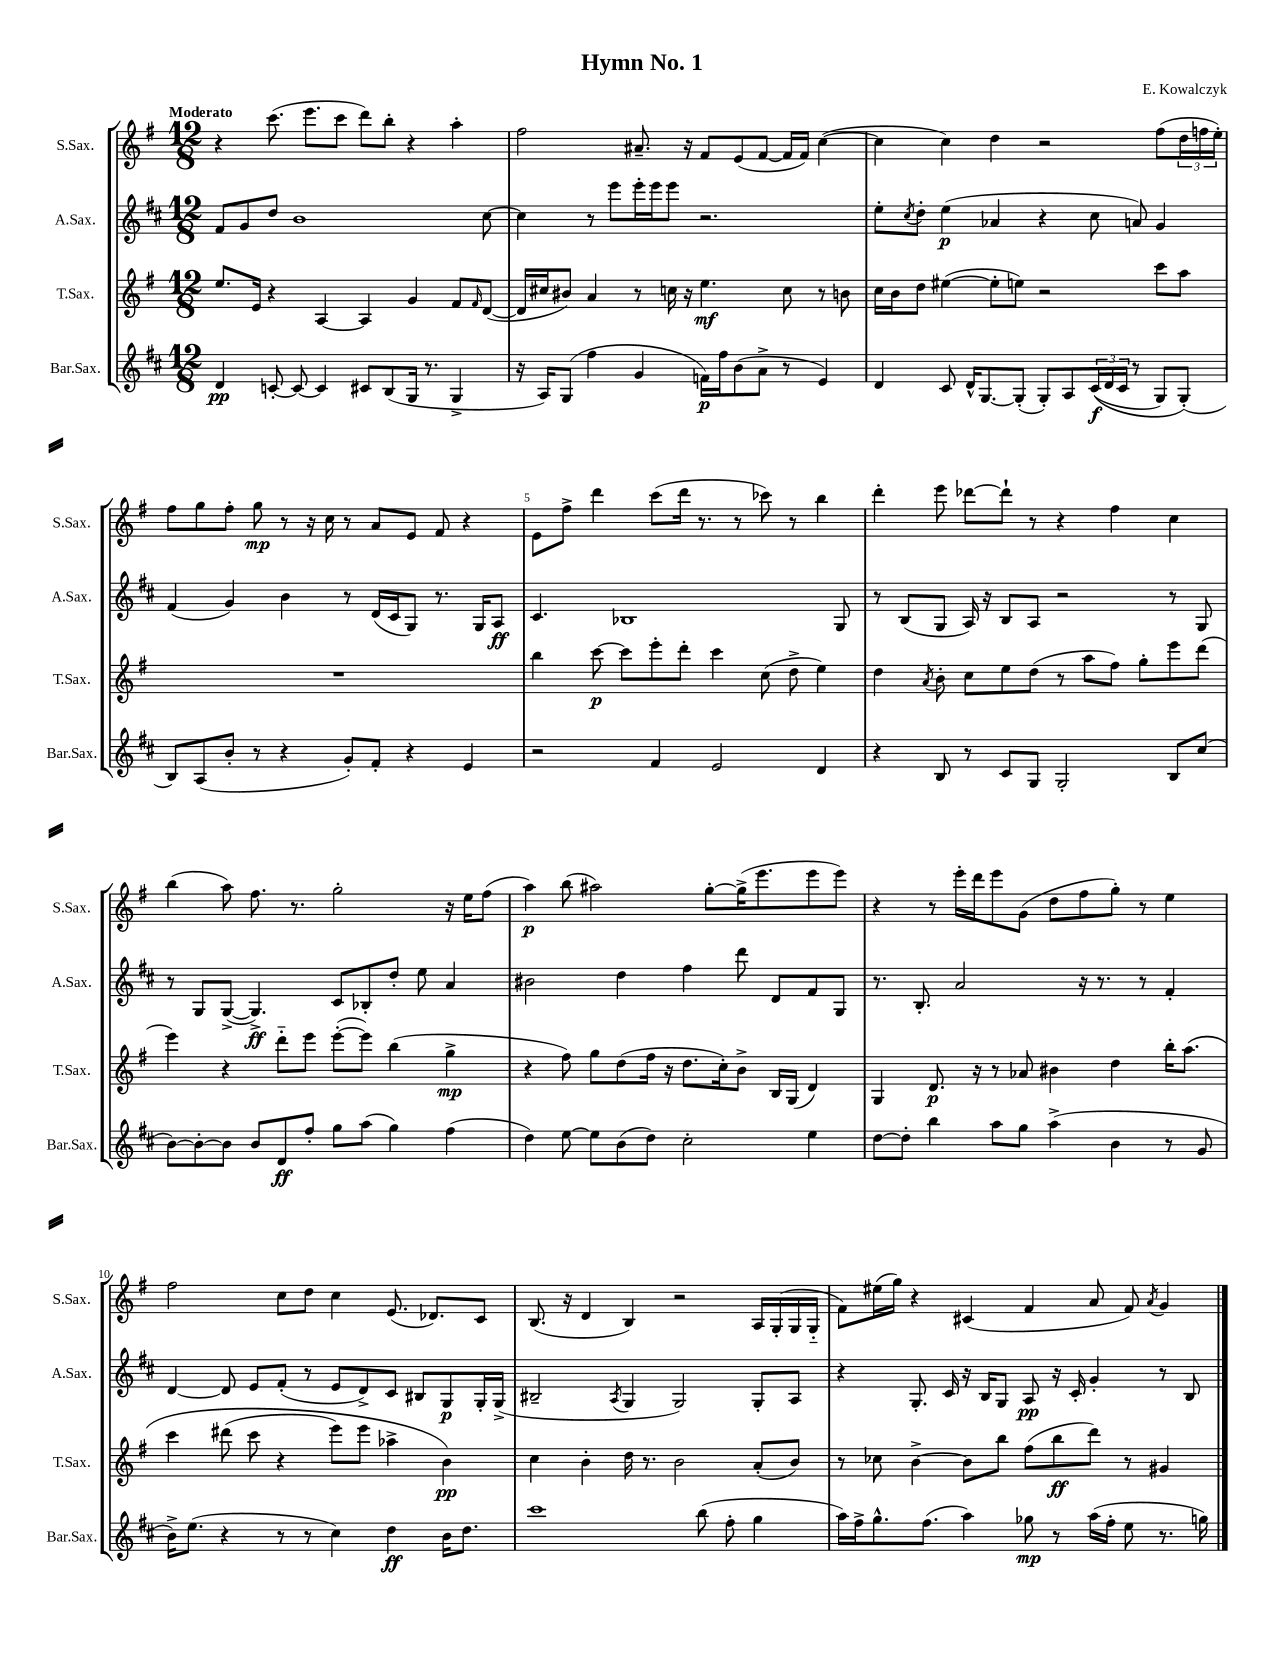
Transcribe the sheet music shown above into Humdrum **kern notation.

**kern	**kern	**kern	**kern
*staff4	*staff3	*staff2	*staff1
*clefG2	*clefG2	*clefG2	*clefG2
*k[f#c#]	*k[f#]	*k[f#c#]	*k[f#]
*M12/8	*M12/8	*M12/8	*M12/8
4d	8.ee	8f#	4r
.	.	8g	.
.	16e	.	.
[8c'	4r	8dd	(8.ccc
8c_	.	1b	.
.	.	.	8.eee
4c]	[4A	.	.
.	.	.	8ccc
8c#	4A]	.	8ddd)
(8B	.	.	8bb'
16G	4g	.	4r
8.r	.	.	.
4G^	8f#	.	4aa'
.	16qqf#	.	.
.	([8d	[8cc#	.
=	=	=	=
16r	16d]	4cc#]	2ff#
16A)	16cc#	.	.
(8G	8b#)	.	.
4ff#	4a	8r	.
.	.	8eee	.
4g	8r	16eee'	8.a#~
.	.	16eee	.
.	16cc	8eee	.
.	16r	.	16r
16f)	4.ee	2.r	8f#
16ff#	.	.	.
(8b	.	.	(8e
8a^	.	.	[8f#
8r	8cc	.	16f#]
.	.	.	16f#)
4e)	8r	.	([4cc
.	8b	.	.
=	=	=	=
4d	16cc	8ee'	4cc]
.	16b	.	.
.	.	8qcc#	.
.	8dd	8dd'	.
8c#	([4ee#	(4ee	4cc)
16d^^	.	.	.
[8.G	.	.	.
.	8ee#']	4a-	4dd
(8G']	8ee)	.	.
8G')	2r	4r	2r
8A	.	.	.
&((24c#	.	8cc#	.
24d	.	.	.
24c#	.	.	.
8r	.	8a)	.
8G)	8ccc	4g	(8ff#
(8G'&)	8aa	.	24dd
.	.	.	24ff
.	.	.	24ee')
=	=	=	=
8B)	1.r	(4f#	8ff#
(8A	.	.	8gg
8b'	.	4g)	8ff#'
8r	.	.	8gg
4r	.	4b	8r
.	.	.	16r
.	.	.	16cc
8g')	.	8r	8r
8f#'	.	(16d	8a
.	.	16c#	.
4r	.	8G)	8e
.	.	8.r	8f#
4e	.	.	4r
.	.	16G	.
.	.	8A	.
=	=	=	=
2r	4bb	4.c#	8e
.	.	.	8ff#^
.	[8ccc	.	4ddd
.	8ccc]	1B-	.
4f#	8eee'	.	(8ccc
.	8ddd'	.	16ddd
.	.	.	8.r
2e	4ccc	.	.
.	.	.	8r
.	(8cc	.	8ccc-)
.	8dd^	.	8r
4d	4ee)	.	4bb
.	.	8G	.
=	=	=	=
4r	4dd	8r	4ddd'
.	.	(8B	.
.	8qa	.	.
8B	8b'	8G	8eee
8r	8cc	16A)	[8ddd-
.	.	16r	.
8c#	8ee	8B	8ddd-`]
8G	(8dd	8A	8r
2G'	8r	2r	4r
.	8aa	.	.
.	8ff#)	.	4ff#
.	8gg'	.	.
8B	8eee	8r	4cc
(8cc#	(8ddd	8G	.
=	=	=	=
[8b)	4eee)	8r	(4bb
8b'_	.	8G	.
8b]	4r	([8G^	8aa)
8b	.	4.G^])	8.ff#
8d	8ddd'~	.	.
.	.	.	8.r
8ff#'	8eee	.	.
8gg	([8eee'	8c#	2gg'
(8aa	8eee])	8B-'	.
4gg)	(4bb	8dd'	.
.	.	8ee	.
(4ff#	4gg^	4a	16r
.	.	.	16ee
.	.	.	(8ff#
=	=	=	=
4dd)	4r	2b#	4aa)
[8ee	8ff#)	.	(8bb
8ee]	8gg	.	2aa#)
(8b	(8dd	4dd	.
8dd)	16ff#	.	.
.	16r	.	.
2cc#'	8.dd	4ff#	.
.	.	.	[8gg'
.	16cc')	.	.
.	8b^	8ddd	(16gg^]
.	.	.	8.eee
.	16B	8d	.
.	(16G	.	.
4ee	4d)	8f#	8eee
.	.	8G	8eee)
=	=	=	=
[8dd	4G	8.r	4r
8dd']	.	.	.
.	.	8.B'	.
4bb	8.d	.	8r
.	.	2a	16eee'
.	16r	.	16ddd
8aa	8r	.	8eee
8gg	8a-	.	(8g
(4aa^	4b#	.	8dd
.	.	16r	8ff#
.	.	8.r	.
4b	4dd	.	8gg')
.	.	8r	8r
8r	16bb'	4f#'	4ee
.	&(8.aa	.	.
8g	.	.	.
=	=	=	=
16b^)	4ccc	[4d	2ff#
(8.ee	.	.	.
4r	(8ddd#	8d]	.
.	8ccc	8e	.
8r	4r	(8f#'	8cc
8r	.	8r	8dd
4cc#)	8eee)	8e	4cc
.	8eee	8d^)	.
4dd	4aa-^	8c#	(8.e
.	.	8B#	.
.	.	.	8.d-)
16b	4b&)	8G	.
8.dd	.	.	.
.	.	16G'	8c
.	.	(16G^	.
=	=	=	=
1ccc#	4cc	2B#~	(8.B
.	.	.	16r
.	4b'	.	4d
.	.	8qA	.
.	16dd	4G	4B)
.	8.r	.	.
.	2b	2G)	2r
(8bb	.	.	.
8ff#'	.	.	.
4gg	(8a'	8G'	16A
.	.	.	(16G'
.	8b)	8A	16G
.	.	.	16G'~
=	=	=	=
16aa)	8r	4r	8f#)
16ff#^	.	.	.
8.gg^^	8cc-	.	(16ee#
.	.	.	16gg)
.	[4b^	8.G'	4r
(8.ff#	.	.	.
.	.	16c#	.
4aa)	8b]	16r	(4c#
.	.	16B	.
.	8bb	8G	.
8gg-	(8ff#	8A	4f#
8r	8bb	16r	.
.	.	16c#'	.
(16aa	8ddd)	4g'	8a
16ff#'	.	.	.
8ee	8r	.	8f#)
.	.	.	8qa
8.r	4g#	8r	4g
.	.	8B	.
16gg)	.	.	.
==	==	==	==
*-	*-	*-	*-
